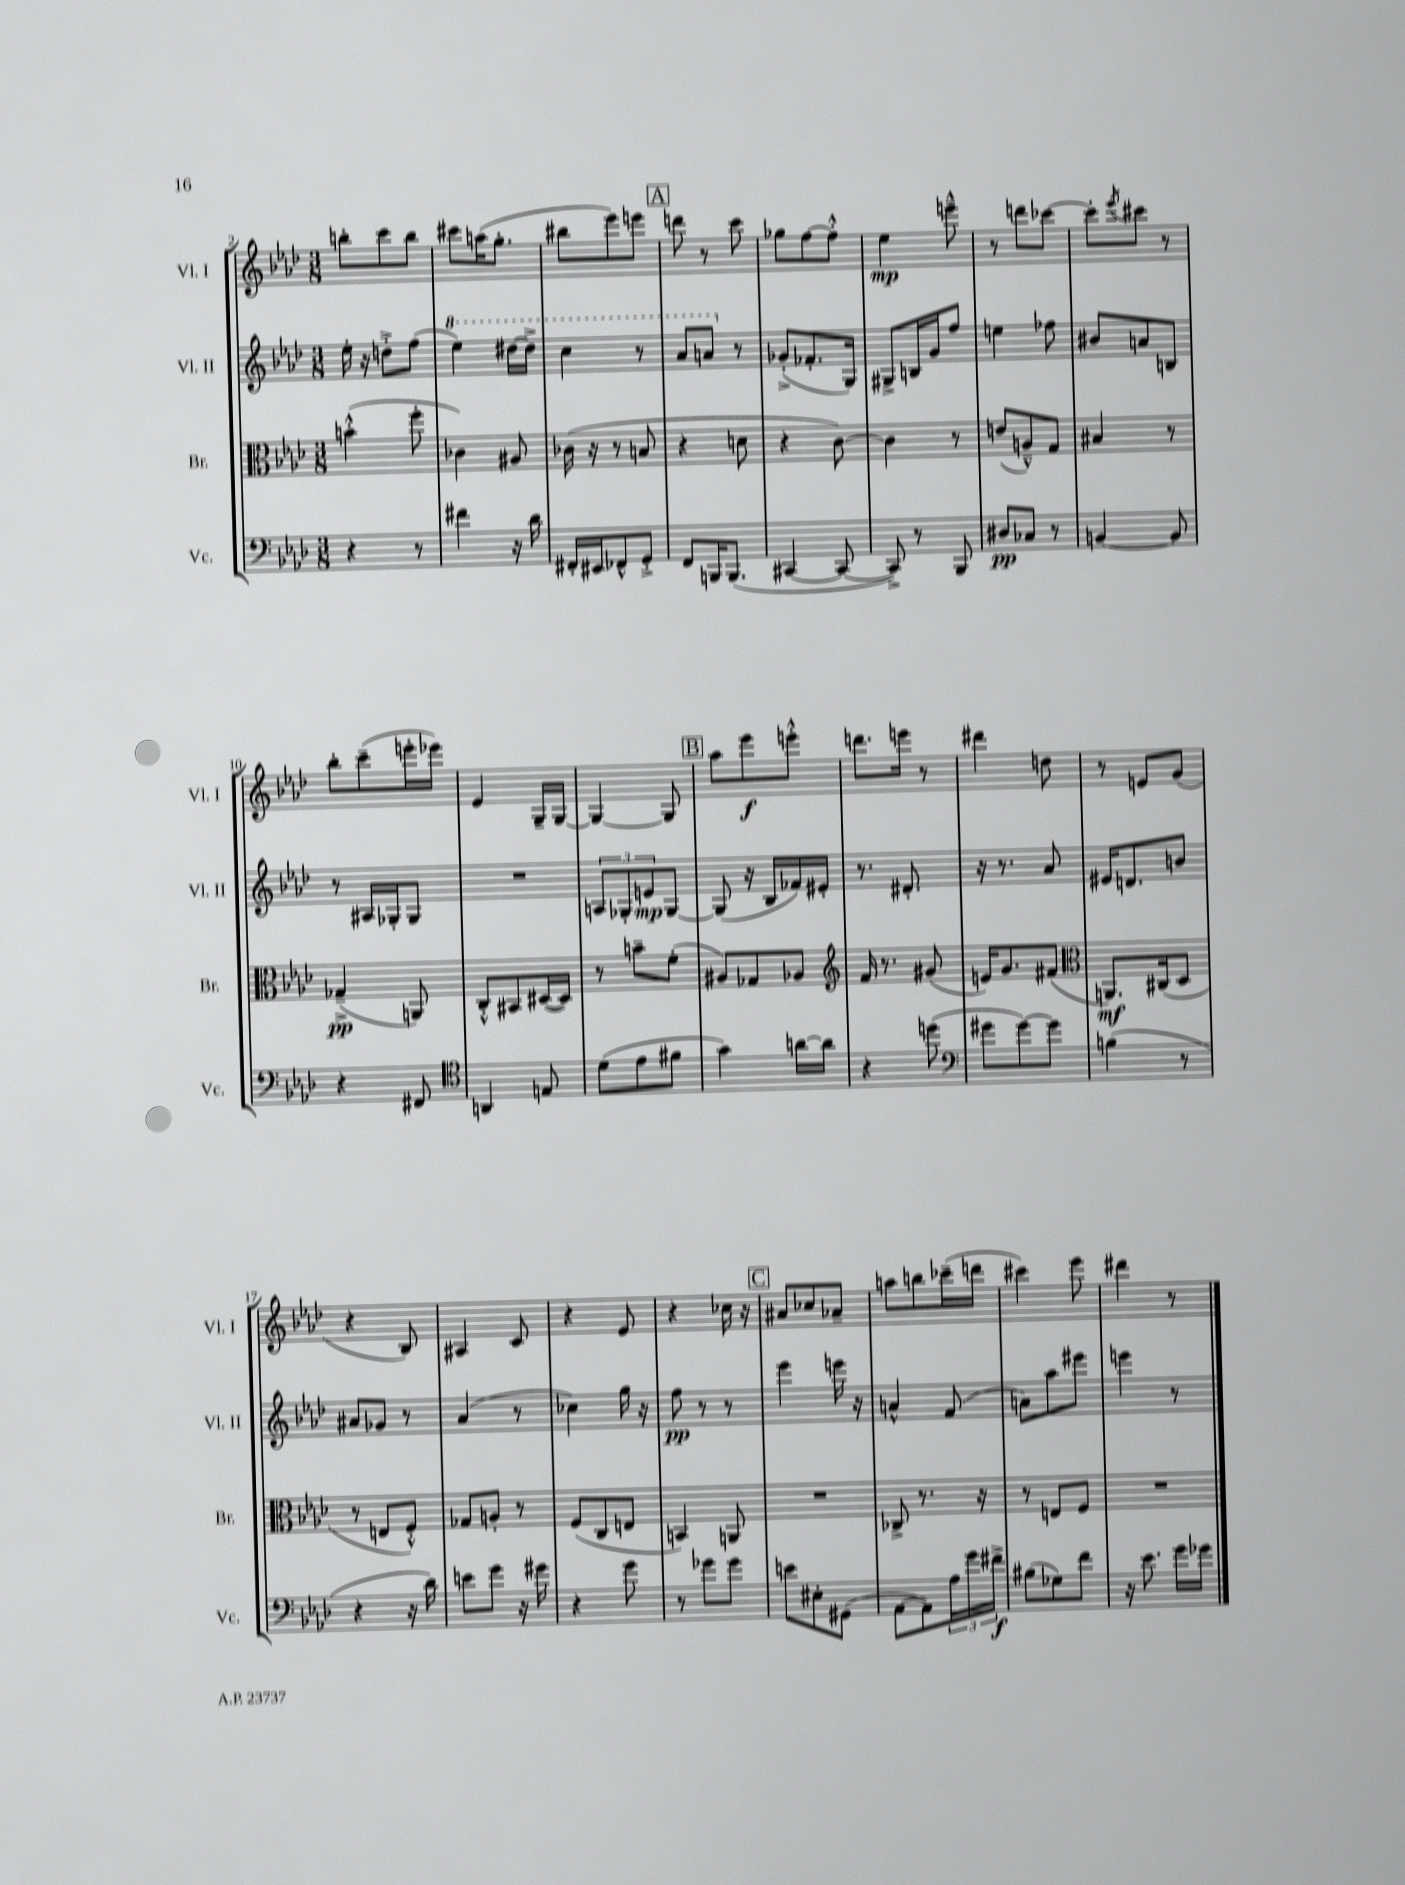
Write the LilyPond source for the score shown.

<<
\new StaffGroup <<
\new Staff = "s0" \with { instrumentName = "Vl. I" shortInstrumentName = "Vl. I" } {
    \clef treble \key aes \major \numericTimeSignature \time 3/8
    b''8-. c'''8 b''8 |
    cis'''8 a''16( g''8.-. |
    bis''8 ees'''8) e'''8 |
    \mark \markup { \box "A" } d'''8 r8 c'''8 |
    ges''8 f''8~ f''8-.-^ |
    ees''4\mp e'''8---^ |
    r8 d'''8 ces'''8~ |
    ces'''8-. \acciaccatura { ees'''8 } cis'''8 r8 |
    bes''8-. c'''8--( e'''16-. ees'''16) |
    ees'4 g16-- g16~ |
    g4~ g8 |
    \mark \markup { \box "B" } aes''8 ees'''8\f e'''8-.-^ |
    d'''8. e'''16 r8 |
    dis'''4 d''8 |
    r8 e'8 g'8( |
    r4 bes8) |
    ais4 c'8 |
    r4 ees'8 |
    r4 ces''16 r16 |
    \mark \markup { \box "C" } ais'8 ces''8 aes'8-- |
    a''8 b''8 ces'''16--( d'''16 |
    cis'''4) ees'''8 |
    dis'''4 r8 \bar "|." |
}
\new Staff = "s1" \with { instrumentName = "Vl. II" shortInstrumentName = "Vl. II" } {
    \clef treble \key aes \major \numericTimeSignature \time 3/8
    ees''16-. r16 d''8-.-> f''8( |
    \ottava #1 ees'''4) dis'''16~ dis'''16-> |
    c'''4 r8 |
    \mark \markup { \box "A" } aes''8 a''8 \ottava #0 r8 |
    ges'8-.->( fes'8.-. g16) |
    gis8-> b16 g'16 f''8 |
    e''4 fes''8 |
    bis'8 a'8 b8 |
    r8 ais16 ges16-. ges8 |
    R4. |
    \tuplet 3/2 { a8 ges8-. e'8\mp } ges8~ |
    \mark \markup { \box "B" } ges8( r16 bes16 fes'16) eis'16-. |
    r8. dis'8.-. |
    r16 r8. aes'8 |
    eis'16 d'8. b'8 |
    ais'8 ges'8 r8 |
    aes'4( r8 |
    ces''4) g''16 r16 |
    f''8\pp r8 r8 |
    \mark \markup { \box "C" } ees'''4 e'''16 r16 |
    a'4-^ f'8( |
    a'8) aes''8 eis'''8 |
    e'''4 r8 \bar "|." |
}
\new Staff = "s2" \with { instrumentName = "Br." shortInstrumentName = "Br." } {
    \clef alto \key aes \major \numericTimeSignature \time 3/8
    b'4-.-^( f''8-. |
    ces'4) ais8 |
    ces'16( r16 r8 b8 |
    \mark \markup { \box "A" } r4 d'8 |
    r4 c'8~) |
    c'4 r8 |
    e'8( a8---^) g8 |
    bis4 r8 |
    ges4--->\pp( a,8) |
    c8-.-^ bis,8 dis16~( dis16) |
    r8 b'8-- f'8-.( |
    \mark \markup { \box "B" } ais8) ges8 aes8 |
    \clef treble f'16 r8. gis'8( |
    e'16) g'8. fis'8( |
    \clef alto a,8.\mf) cis16( des8 |
    r8 e8 f8-.-^) |
    ges8 a8-. r8 |
    f8( c8 e8 |
    b,4) a,8 |
    \mark \markup { \box "C" } R4. |
    ces8-> r8. r16 |
    r8 e8 f8 |
    R4. \bar "|." |
}
\new Staff = "s3" \with { instrumentName = "Vc." shortInstrumentName = "Vc." } {
    \clef bass \key aes \major \numericTimeSignature \time 3/8
    r4 r8 |
    fis'4 r16 des'16 |
    fis,16-. eis,16 fes,8-^ g,8-.-> |
    \mark \markup { \box "A" } f,8 b,,16 b,,8.( |
    cis,4~ cis,8~ |
    cis,8->) r8 bes,,8 |
    dis8\pp ces8 r8 |
    b,4~ b,8 |
    r4 fis,8 |
    \clef tenor a,4 e8 |
    des'8( ees'8 fis'8 |
    \mark \markup { \box "B" } g'4) a'16~ a'16 |
    r4 d''8( |
    \clef bass gis'8 gis'8~) gis'8 |
    b4( r8 |
    r4 r16 des'16) |
    e'8 g'8 r16 gis'16 |
    r4 g'8 |
    r8 ges'8 ges'8 |
    \mark \markup { \box "C" } e'8 eis8-. gis,8( |
    aes,8~ aes,8) \tuplet 3/2 { aes16 g'16 fis'16->\f } |
    bis8( ges8) f'8 |
    r16 ees'8. g'16 ges'16 \bar "|." |
}
>>
>>
\layout { \context { \Score currentBarNumber = #2 } }
